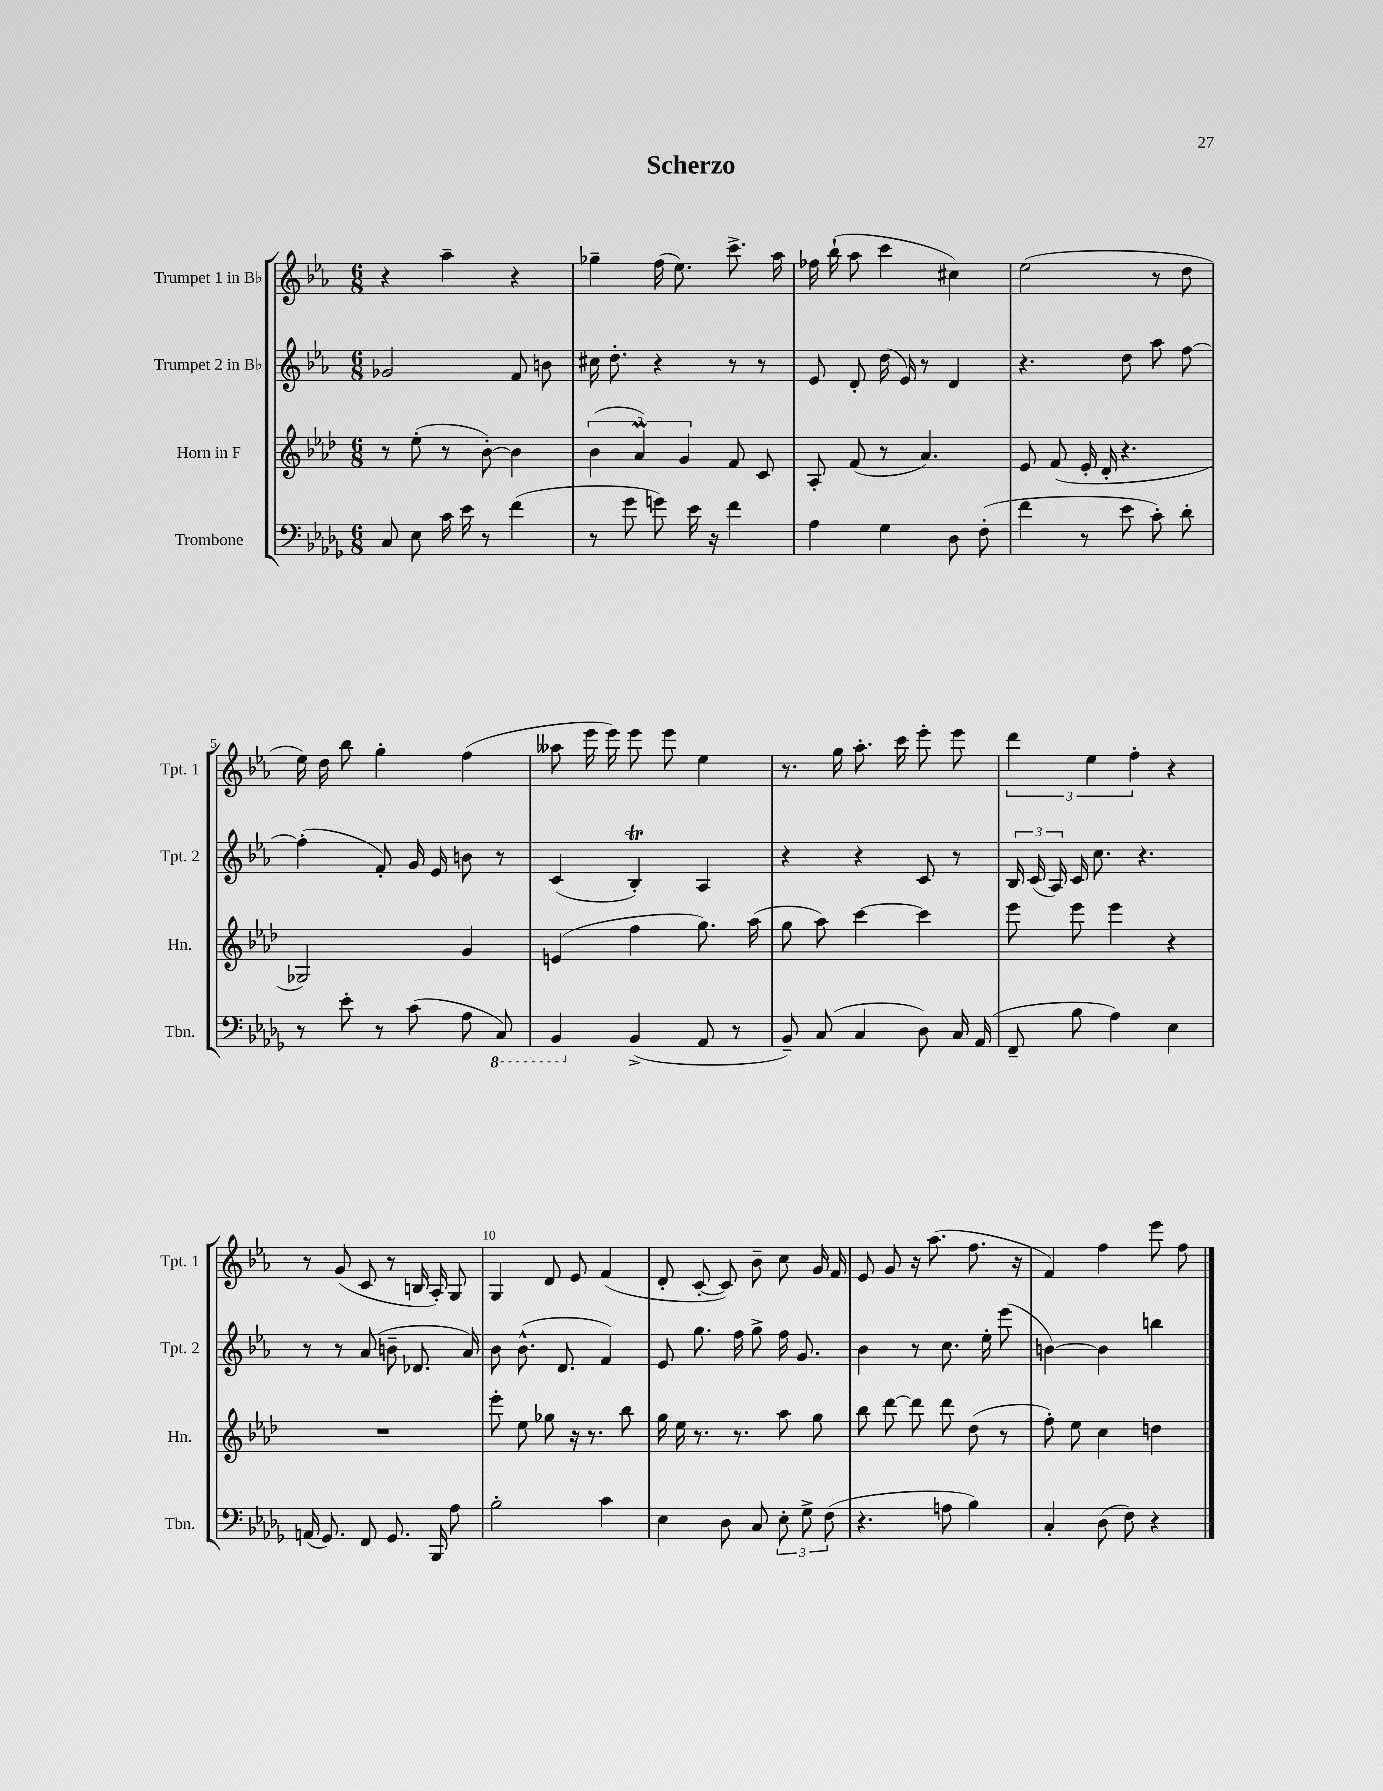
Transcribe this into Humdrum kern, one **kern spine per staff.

**kern	**kern	**kern	**kern
*staff4	*staff3	*staff2	*staff1
*clefF4	*clefG2	*clefG2	*clefG2
*k[b-e-a-d-g-]	*k[b-e-a-d-]	*k[b-e-a-]	*k[b-e-a-]
*M6/8	*M6/8	*M6/8	*M6/8
8C	8r	2g-	4r
8E-	(8ee-'	.	.
16c	8r	.	4aa-~
16e-	.	.	.
8r	[8b-')	.	.
(4f	4b-]	8f	4r
.	.	8b	.
=	=	=	=
8r	(6b-	16cc#	4gg-~
.	.	8.dd'	.
8g-	.	.	.
.	6a-)	.	.
8g)	.	4r	(16ff
.	.	.	8.ee-)
.	6g	.	.
16e-	.	.	.
16r	.	.	.
4f	8f	8r	8.ccc^
.	8c	8r	.
.	.	.	16aa-
=	=	=	=
4A-	8A-'	8e-	16ff-
.	.	.	(16bb-`
.	(8f	8d'	8aa-
4G-	8r	(16dd	4ccc
.	.	16e-)	.
.	4.a-)	8r	.
8D-	.	4d	4cc#)
(8F'	.	.	.
=	=	=	=
4f	8e-	4.r	(2ee-
.	(8f	.	.
8r	16e-'	.	.
.	16d-'	.	.
8e-	4.r	8dd	.
8c')	.	8aa-	8r
8d-'	.	[8ff	8dd
=	=	=	=
8r	2G-)	(4ff']	16ee-)
.	.	.	16dd
8e-'	.	.	8bb-
8r	.	8f')	4gg'
(8c	.	16g	.
.	.	16e-	.
8A-	4g	8b	(4ff
8CC)	.	8r	.
=	=	=	=
4BBB-	(4e	(4c	8aa--
.	.	.	16eee-
.	.	.	16eee-)
(4BB-^	4ff	4B-')	8eee-
.	.	.	8eee-
8AA-	8.gg)	4A-	4ee-
8r	.	.	.
.	(16aa-	.	.
=	=	=	=
8BB-~)	8gg	4r	8.r
(8C	8aa-)	.	.
.	.	.	16gg
4C	[4ccc	4r	8.aa-'
.	.	.	16ccc
8D-)	4ccc]	8c	8eee-'
16C	.	8r	8eee-
(16AA-	.	.	.
=	=	=	=
8FF~	8eee-	24B-	6ddd
.	.	(24c	.
.	.	24A-)	.
8B-	8eee-	16c	.
.	.	.	6ee-
.	.	8.cc	.
4A-)	4eee-	.	.
.	.	.	6ff'
.	.	4.r	.
4E-	4r	.	4r
=	=	=	=
(16AA	2.r	8r	8r
8.GG-)	.	.	.
.	.	8r	(8g
8FF	.	(8a-	8c
8.GG-	.	8b~	8r
.	.	8.d-	16B
16BBB-	.	.	16A-')
8A-	.	.	8G
.	.	16a-)	.
=	=	=	=
2B-'	8eee-'	8b-	4G
.	8ee-	(8.b-^^	.
.	8gg-	.	8d
.	.	8.d	.
.	16r	.	8e-
.	8.r	.	.
4c	.	4f)	(4f
.	8bb-	.	.
=	=	=	=
4E-	16gg	8e-	8d'
.	16ee-	.	.
.	8.r	8.gg	[8c'
8D-	.	.	8c])
.	8.r	16ff	.
8C	.	8gg^	8b-~
12E-'	8aa-	16ff	8cc
.	.	8.g	.
12G-^	.	.	.
.	8gg	.	16g
(12F	.	.	.
.	.	.	16f
=	=	=	=
4.r	8bb-	4b-	8e-
.	[8ddd-	.	8g
.	8ddd-]	8r	16r
.	.	.	(8.aa-
8A	8ddd-	8.cc	.
4B-)	(8dd-	.	8.ff
.	.	16ee-'	.
.	8r	(8eee-	.
.	.	.	16r
=	=	=	=
4C'	8ff')	[4b)	4f)
.	8ee-	.	.
(8D-	4cc	4b]	4ff
8F)	.	.	.
4r	4dd	4bb	8eee-
.	.	.	8ff
==	==	==	==
*-	*-	*-	*-
